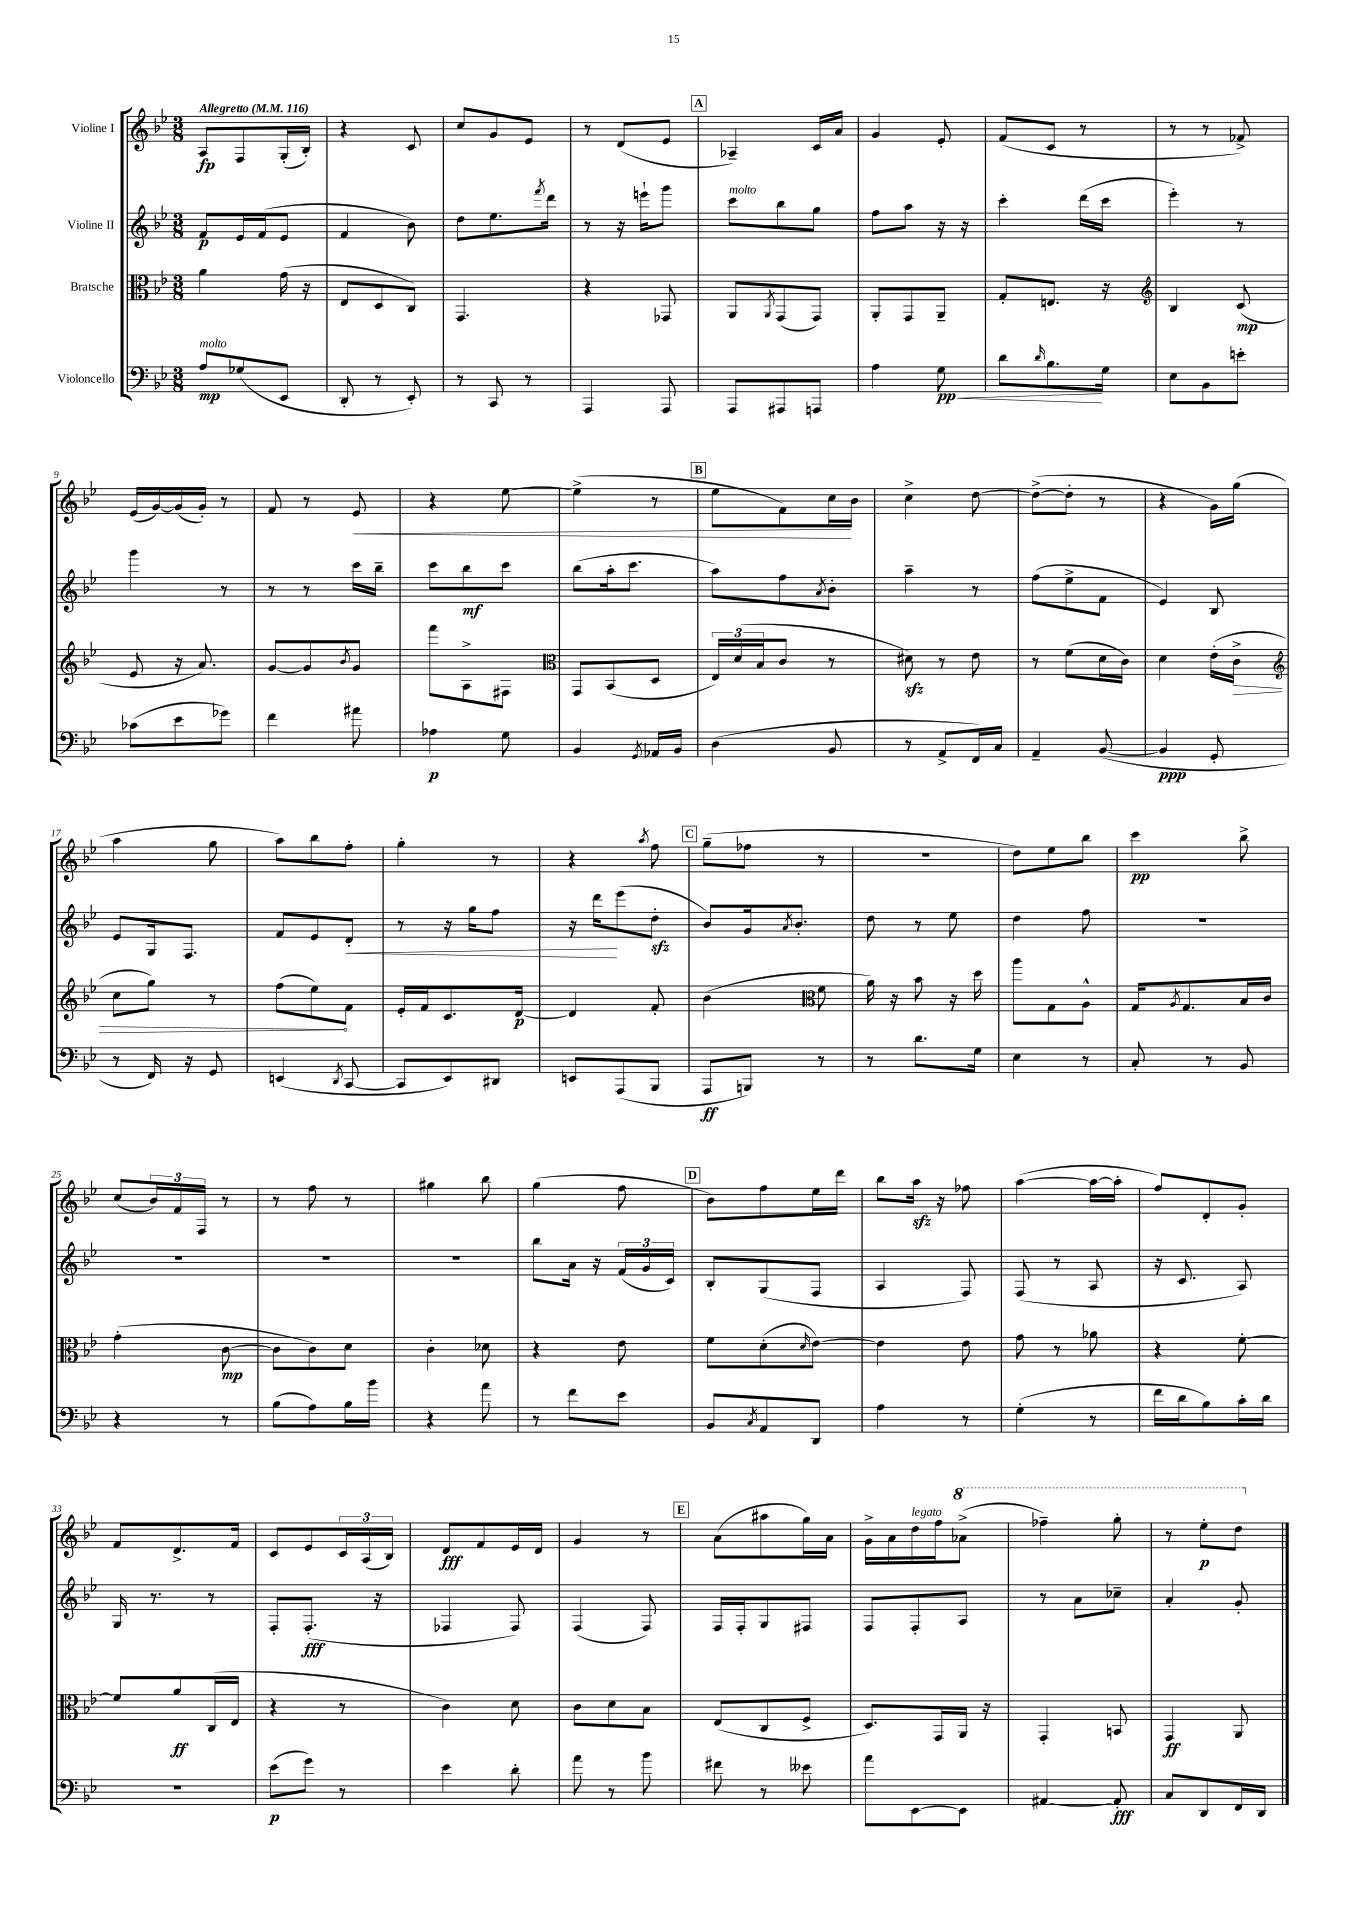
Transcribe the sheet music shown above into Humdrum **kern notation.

**kern	**kern	**kern	**kern
*staff4	*staff3	*staff2	*staff1
*clefF4	*clefC3	*clefG2	*clefG2
*k[b-e-]	*k[b-e-]	*k[b-e-]	*k[b-e-]
*M3/8	*M3/8	*M3/8	*M3/8
*MM116	*MM116	*MM116	*MM116
8A/L	4a\	8f/L	8A/L
(8G-/	.	16e-/L	8F/
.	.	(16f/J	.
8EE-/J	(16g\	8e-/J	(16G'/L
.	16r	.	16B-'/JJ)
=	=	=	=
8DD'/	8E-/L	4f/	4r
8r	8D/	.	.
8EE-'/)	8C/J)	8b-\)	8c/
=	=	=	=
8r	4.GG/	8dd\L	8cc/L
8CC/	.	8.ee-\	8g/
8r	.	.	8e-/J
.	.	8qfff/	.
.	.	16ddd\Jk	.
=	=	=	=
4AAA/	4r	8r	8r
.	.	16r	(8d/L
.	.	16eee`\LK	.
8AAA/	8GG-/	8ggg\J	8e-/J
=	=	=	=
8AAA/L	8AA/L	8ccc\L	4A-~/)
.	8qAA/	.	.
8AAA#/	(8GG/	8bb-\	.
8AAA/J	8GG/J)	8gg\J	16c/LL
.	.	.	16a/JJ
=	=	=	=
4A\	8AA'/L	8ff\L	4g/
.	8GG/	8aa\J	.
8G\	8AA~/J	16r	8e-'/
.	.	16r	.
=	=	=	=
8d\L	8G'/L	4ccc'\	(8f/L
16qqd/	.	.	.
8.B-\	8.E/J	.	8c/J
.	.	(16ddd\LL	8r
16G\Jk	16r	16ccc\JJ	.
=	=	=	=
*	*clefG2	*	*
8E-\L	4B-/	4eee-'\)	8r
8BB-\	.	.	8r
8e'\J	(8c/	8r	8f-^/)
=	=	=	=
(8c-\L	8e-/	4ggg\	(16e-/LL
.	.	.	[16g/)
8e-\	16r	.	(16g/]
.	8.a/)	.	16g'/JJ)
8g-\J)	.	8r	8r
=	=	=	=
4f\	[8g/L	8r	8f/
.	8g/]	8r	8r
.	8qb-/	.	.
8a#\	8g/J	16ccc\LL	8e-/
.	.	16bb-~\JJ	.
=	=	=	=
4A-\	8fff\L	8ccc\L	4r
.	8A^\	8bb-\	.
8G\	8F#\J	8ccc\J	[8ee-\
=	=	=	=
*	*clefC3	*	*
4BB-/	8GG/L	(8bb-\L	(4ee-^\]
.	(8BB-/	16aa'\k	.
.	.	8.ccc\J	.
8qGG/	.	.	.
16AA-/LL	8D/J	.	8r
16BB-/JJ	.	.	.
=	=	=	=
(4D\	24E-/LL)	8aa\L)	8ee-\L
.	(24d/	.	.
.	24B-/J	.	.
.	8c/J	8ff\	8f\)
.	.	8qa/	.
8BB-/	8r	8b-'\J	16cc\L
.	.	.	16b-\JJ
=	=	=	=
8r	8d#\)	4aa~\	4cc^\
8AA^/L	8r	.	.
16FF/L)	8e-\	8r	[8dd\
16C/JJ	.	.	.
=	=	=	=
4AA~/	8r	(8ff\L	(8dd^\_L
.	(8f\L	8ee-^\	8dd'\]J
([8BB-/	16d\L	8f\J	8r
.	16c\JJ)	.	.
=	=	=	=
4BB-/]	4d\	4e-/)	4r
8GG'/	(16e-'\LL	8B-/	16g\LL)
.	16c^\JJ	.	(16gg\JJ
=	=	=	=
*	*clefG2	*	*
8r	8cc\L	8e-/L	4aa\
16FF/)	8gg\J)	16G/k	.
16r	.	8.F/J	.
8GG/	8r	.	8gg\
=	=	=	=
(4EE/	(8ff\L	8f/L	8aa\L)
.	8ee-\)	8e-/	8bb-\
8qDD/	.	.	.
[8CC/	8f\J	8d'/J	8ff'\J
=	=	=	=
8CC/]L	16e-'/LL	8r	4gg'\
.	16f/J	.	.
8EE-/)	8.c/	16r	.
.	.	16gg\LK	.
8DD#/J	.	8ff\J	8r
.	[16d/Jk	.	.
=	=	=	=
8EE/L	4d/]	16r	4r
.	.	16ddd\LK	.
(8AAA/	.	(8eee-\	.
.	.	.	8qaa/
8BBB-/J	8f'/	8dd'\J	8ff\
=	=	=	=
8AAA/L	(4b-\	8b-/L)	(8gg~\L
8BBB/J)	.	16g/k	8ff-\J
.	.	8qa/	.
.	.	8.b-'/J	.
*	*clefC3	*	*
8r	8f\	.	8r
=	=	=	=
8r	16a\)	8dd\	4.r
.	16r	.	.
8.d\L	8b-\	8r	.
.	16r	8ee-\	.
16G\Jk	16dd\	.	.
=	=	=	=
4E-\	8aa\L	4dd\	8dd\L)
.	8G\	.	8ee-\
8r	8A^^\J	8ff\	8bb-\J
=	=	=	=
8C'/	16G/LK	4.r	4ccc\
.	8qA/	.	.
.	8.G/	.	.
8r	.	.	.
8BB-/	16B-/L	.	8bb-^\
.	16c/JJ	.	.
=	=	=	=
4r	(4g'\	4.r	(8cc/L
.	.	.	24b-/L)
.	.	.	24f/
.	.	.	24F/JJ
8r	[8c\	.	8r
=	=	=	=
(8B-\L	8c\]L	4.r	8r
8A\)	8c\)	.	8ff\
16B-\L	8d\J	.	8r
16b-\JJ	.	.	.
=	=	=	=
4r	4c'\	4.r	4gg#\
8a\	8d-\	.	8bb-\
=	=	=	=
8r	4r	8bb-\L	(4gg\
8f\L	.	16a\Jk	.
.	.	16r	.
8e-\J	8e-\	(24f/LL	8ff\
.	.	24g/	.
.	.	24c/JJ)	.
=	=	=	=
8BB-/L	8f\L	8B-'/L	8b-\L)
8qC/	.	.	.
8AA/	(8d'\	(8G/	8ff\
.	16qqd/	.	.
8DD/J	[8e-\J)	8F/J	16ee-\L
.	.	.	16ddd\JJ
=	=	=	=
4A\	4e-\]	4A/	8bb-\L
.	.	.	16aa\Jk
.	.	.	16r
8r	8e-\	8F/)	8ff-\
=	=	=	=
(4G'\	8g\	(8F/	([4aa\
.	8r	8r	.
8r	8a-\	8A/	16aa\_LL
.	.	.	16aa'\]JJ
=	=	=	=
16f\LL	4r	16r	8ff/L)
16d\J	.	8.c/	.
8B-\)	.	.	8d'/
16c'\L	[8f'\	8A/)	8g'/J
16d\JJ	.	.	.
=	=	=	=
4.r	8f/]L	16G/	8f/L
.	.	8.r	.
.	8a/	.	8.d^/
.	(16C/L	8r	.
.	16E-/JJ	.	16f/Jk
=	=	=	=
(8e-\L	4r	8F'/L	8c/L
8g\J)	.	(8.F'/J	8e-/
8r	8r	.	24c/L
.	.	.	(24A/
.	.	16r	.
.	.	.	24B-/JJ)
=	=	=	=
4e-\	4c\)	4F-/	8d/L
.	.	.	8f/
8d'\	8d\	8F-/)	16e-/L
.	.	.	16d/JJ
=	=	=	=
8a\	8c\L	(4F/	4g/
8r	8d\	.	.
8b-\	8B-\J	8F/)	8r
=	=	=	=
8f#\	(8E-/L	16F/LL	(8a\L
.	.	16F'/J	.
8r	8C/	8G/	8aa#\
8e--\	8F^/J	8F#/J	16gg\L)
.	.	.	16a\JJ
=	=	=	=
8a\L	8.D/L)	8F/L	16g^\LL
.	.	.	16a\
[8EE-\	.	8F'/	16dd\
.	16GG/L	.	16ff\J
8EE-\]J	16AA/JJ	8A/J	(8aa-^\J
.	16r	.	.
=	=	=	=
[4AA#/	4GG'/	8r	4fff-~\)
.	.	8a\L	.
8AA#'/]	8BB/	8cc-~\J	8ggg'\
=	=	=	=
8C/L	4GG/	4a'/	8r
8DD/	.	.	8eee-'\L
16FF/L	8AA/	8g'/	8ddd\J
16DD/JJ	.	.	.
==	==	==	==
*-	*-	*-	*-
